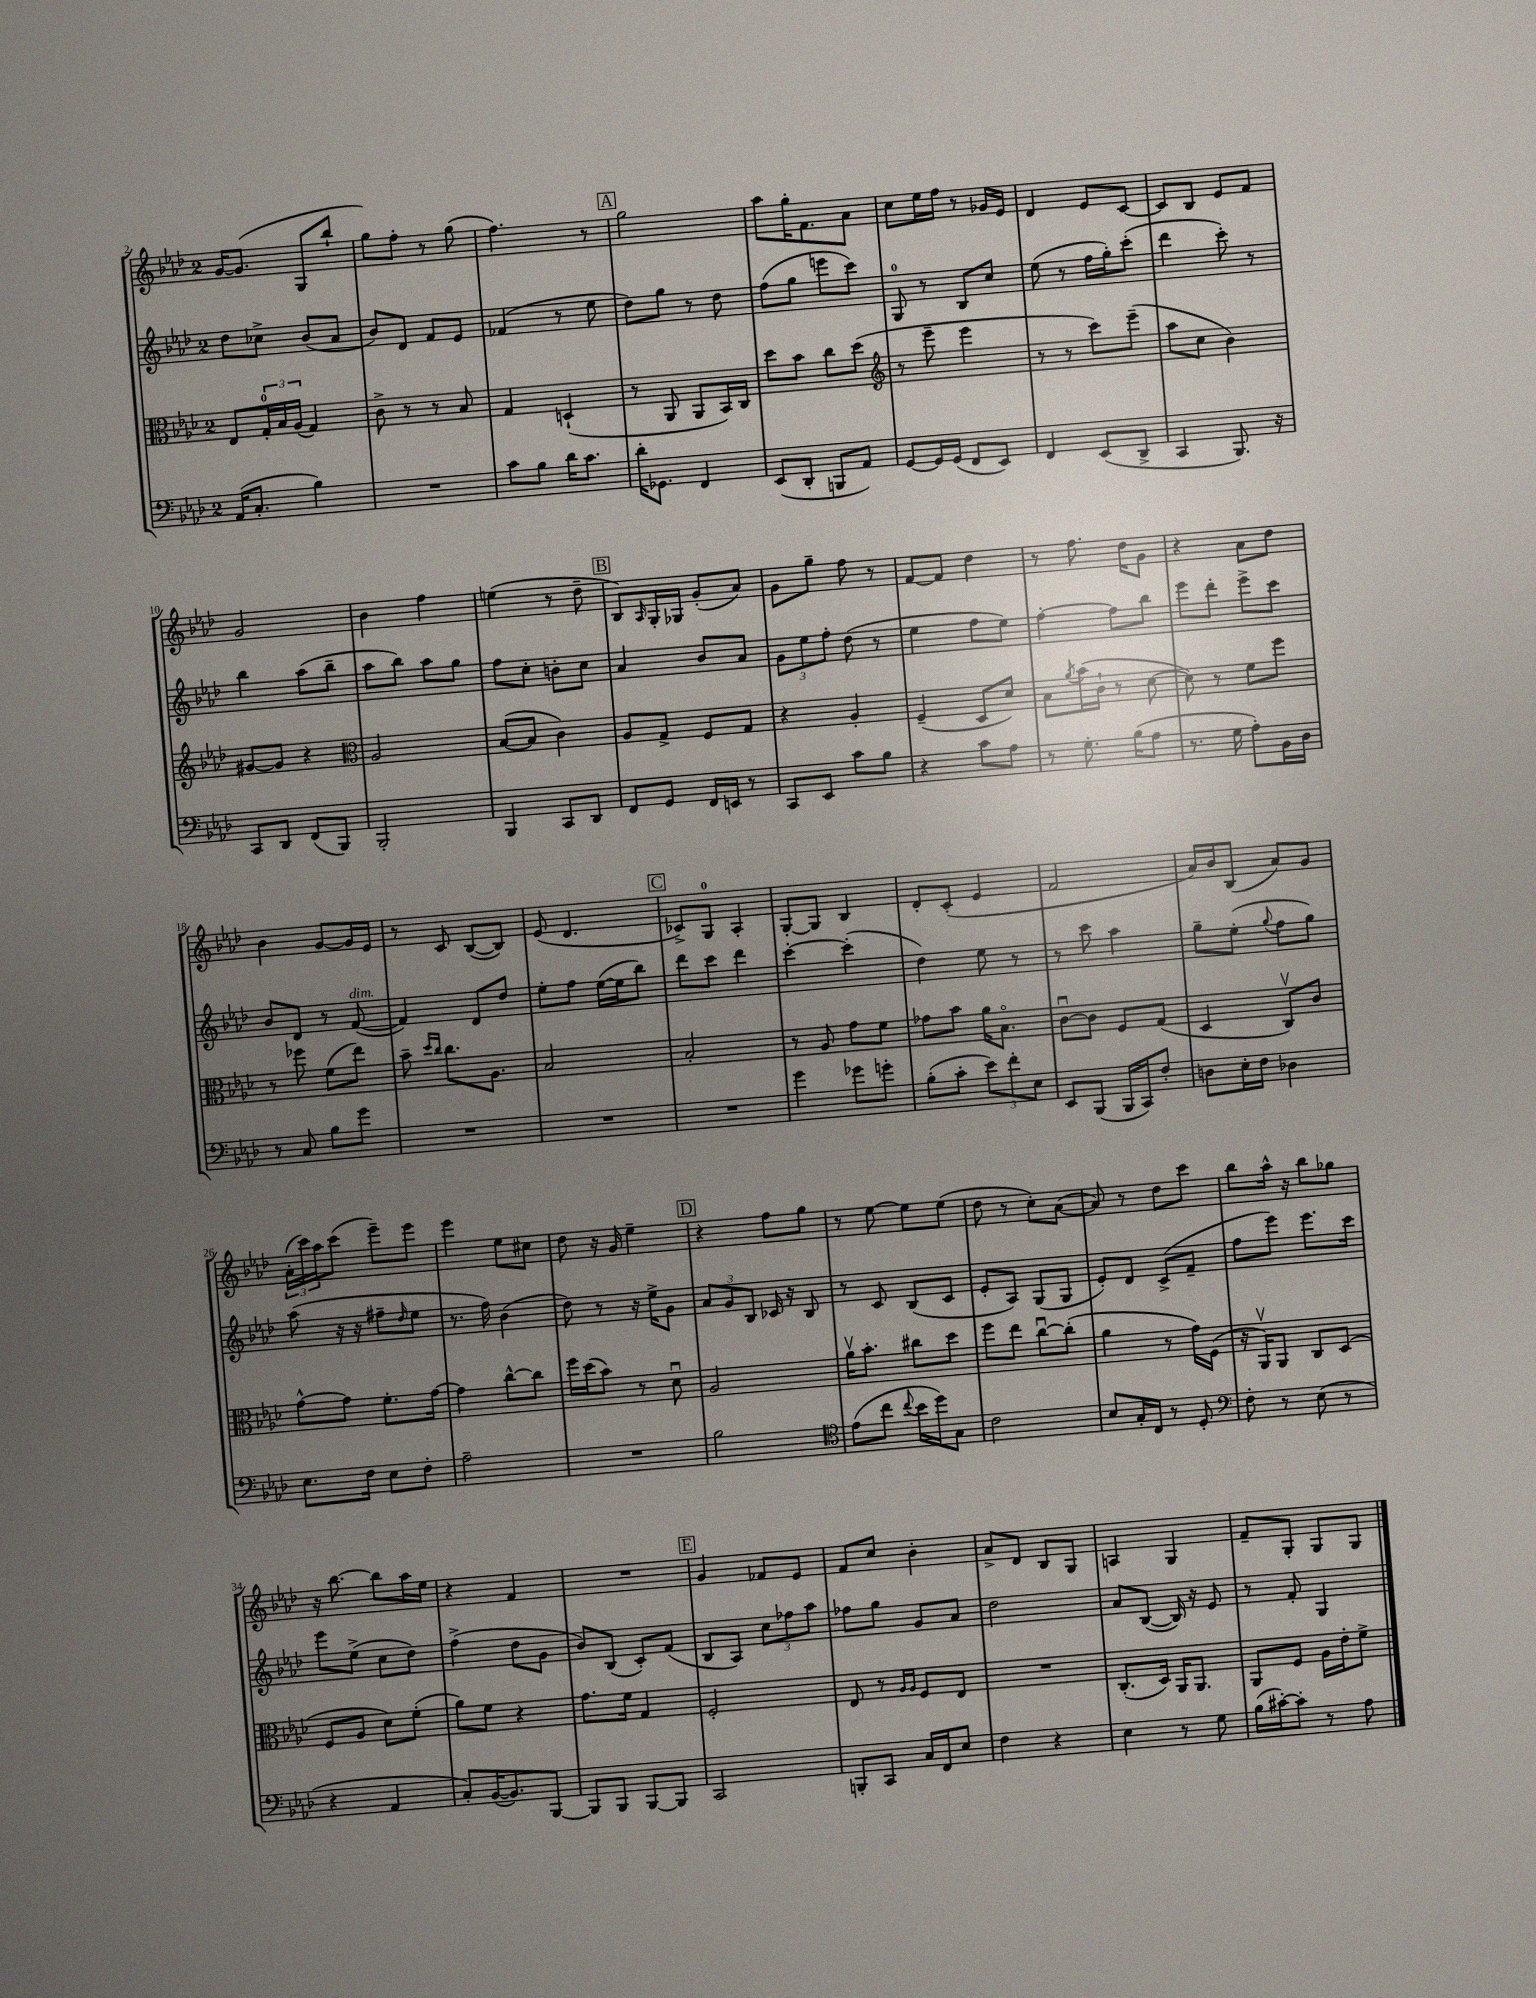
<<
\new StaffGroup <<
\new Staff = "s0" {
    \clef treble \key aes \major \once \override Staff.TimeSignature.style = #'single-digit \time 2/4
    g'16~ g'8.( g8 bes''8-! |
    g''8) f''8-. r8 g''8( |
    f''4.) r8 |
    \mark \markup { \box "A" } g''2 |
    aes''8 g''16-. f'8. aes'8 |
    c''8 ees''16 f''16 r8 ges'16 ees'16 |
    des'4 ees'8 c'8~ |
    c'8 bes8 ees'8 f'8 |
    g'2 |
    bes'4 f''4 |
    e''4( r8 des''8-- |
    \mark \markup { \box "B" } bes8) \grace { aes16 } g16-. ges16 g'8-.( aes'8) |
    g'8 g''8-- f''8 r8 |
    f'8~ f'8 des''4 |
    r8 f''8. des''16 g'8 |
    r4 aes'8 des''8 |
    bes'4 g'8~ g'16 ees'16 |
    r8 c'8 bes8~( bes8) |
    ees'8( des'4. |
    \mark \markup { \box "C" } ces'8->) g8-0 aes4-. |
    g8~-. g8 bes4 |
    des'8-. c'8-.( ees'4 |
    f'2 |
    aes'16) bes'16 bes8( aes'8) g'8 |
    \tuplet 3/2 { aes'16-.( c'''16) aes''16 } c'''8( ees'''8--) ees'''8 |
    ees'''4 ees''8 cis''8 |
    des''8 r16 g'16 ees''4-- |
    \mark \markup { \box "D" } r4 f''8 g''8 |
    r8 ees''8~ ees''8 ees''8( |
    des''8 r8 c''8-.) aes'8~( |
    aes'8) r8 des''8 c'''8 |
    bes''8 aes''16-^ r16 bes''8 ges''8 |
    r16 bes''8.~ bes''8 aes''16 ees''16 |
    r4 f'4 |
    R2 |
    \mark \markup { \box "E" } g'4 fes'8 ees'8 |
    f'8 c''8 bes'4-. |
    aes'8-> des'8 bes8 g8 |
    a4 g4 |
    f'8-- g8-. g8 g8 \bar "|." |
}
\new Staff = "s1" {
    \clef treble \key aes \major \once \override Staff.TimeSignature.style = #'single-digit \time 2/4
    des''8 ces''8-> bes'8( aes'8 |
    bes'8) des'8 f'8 ees'8 |
    fes'4( r8 ees''8 |
    \mark \markup { \box "A" } des''8) g''8 r8 des''8 |
    f''8( g''8 e'''8 c'''8) |
    g8-0 r8 bes8 c''8 |
    ees''8( r8 f''16 g''16-.) c'''8-.( |
    des'''4 c'''8-.) r8 |
    bes''4 aes''8( bes''8-- |
    aes''8 bes''8) aes''8 g''8 |
    f''8 c''8-. b'8-. c''8 |
    \mark \markup { \box "B" } aes'4 bes'8 aes'8 |
    \tuplet 3/2 { g'8 ees''8 f''8-. } des''8( r8 |
    ees''4 f''8 ees''8) |
    f''4~-. f''8 bes''8 |
    ees'''8 des'''8-. ees'''8-> c'''8 |
    bes'8 des'8 r8 f'8~^\markup { \italic "dim." }( |
    f'4) des'8 des''8 |
    ees''8-. f''8 ees''16~( ees''16 bes''8) |
    \mark \markup { \box "C" } des'''8 c'''8 des'''4 |
    c'''4~-. c'''4-.( |
    des''4) ees''8 r8 |
    r8 c'''8 aes''4 |
    g''8-- ees''8-.( \appoggiatura { g''8 } f''8 g''8) |
    aes''8( r16 r16 fis''8-- \grace { des''16 } ees''8 |
    r8. f''16) bes'4( |
    des''8) r8 r16 ees''16-> g'8 |
    \mark \markup { \box "D" } \tuplet 3/2 { aes'8 g'8 bes8 } ces'16 r16 bes8 |
    r8 c'8 bes8( c'8 |
    ees'8-. aes8) g8( g8 |
    ees'8-.) des'8 c'8->( f'8-- |
    f''8 ees'''8) ees'''8. c'''16 |
    ees'''8 ees''8->( c''8 des''8) |
    f''4->( des''8 g'8 |
    bes'8) bes8( c'8-.) f'8( |
    \mark \markup { \box "E" } bes8 aes8) \tuplet 3/2 { c''8 fes''8 aes''8 } |
    fes''8 g''8 g'8 aes'8 |
    des''2 |
    aes'8 bes8~( bes16) r16 ees'8 |
    r8 f'8-. g4 \bar "|." |
}
\new Staff = "s2" {
    \clef alto \key aes \major \once \override Staff.TimeSignature.style = #'single-digit \time 2/4
    ees8 \tuplet 3/2 { g16-0-. bes16 aes16( } g4) |
    c'8-> r8 r8 bes8 |
    g4 d4-!( |
    \mark \markup { \box "A" } r8 aes,8 aes,8 bes,16) c16 |
    des''8 bes'8 c''8 des''8( |
    \clef treble r8 ees'''8-- ees'''4 |
    r8 r8 c'''8) ees'''8--( |
    aes''8 c''8 bes'4) |
    gis'8~ gis'8 r4 |
    \clef alto aes2 |
    bes8~( bes8 c'4) |
    \mark \markup { \box "B" } aes8 g8-> f8 g8 |
    r4 aes4-. |
    f4--( des8 des'8) |
    bes8 \acciaccatura { aes'8 } bes'16( c'16-! r8 des'8~ |
    des'8) r8 f'8 f''8 |
    r8 fes''8 f'8( ees''8) |
    bes'8-- \grace { des''16 c''16 } c''8. aes8. |
    bes2 |
    \mark \markup { \box "C" } bes2-. |
    r8 aes8 g'8 f'8 |
    ges'8 bes'8 aes'16 bes8.\flageolet |
    c'8~\downbow c'8 f8 g8( |
    des4 c8\upbow) c'8 |
    g'8~-^ g'8 f'8.-. g'16~ |
    g'4 c''8~-^ c''8 |
    f''16 des''16( bes'8) r8 des'8\downbow |
    \mark \markup { \box "D" } aes2 |
    aes'16\upbow bes'8.-. cis''8 des''8 |
    f''8 ees''8 c''8~\downbow c''8-.( |
    aes'4 r8 g'16) f16( |
    r16 aes,16\upbow) aes,8 c8 des8( |
    f8 aes8 des'8) f'8-.( |
    aes'8) f'8 r4 |
    g'8. f'16 g4 |
    \mark \markup { \box "E" } f2-. |
    ees8 r8 \grace { aes16 aes16 } f8 ees8 |
    R2 |
    c8.-.( des16) aes,16 aes,8. |
    aes,8 f8 aes16 ees'16-. f'8-> \bar "|." |
}
\new Staff = "s3" {
    \clef bass \key aes \major \once \override Staff.TimeSignature.style = #'single-digit \time 2/4
    aes,16( c8.-. bes4) |
    R2 |
    c'8 bes8 des'16 c'8. |
    \mark \markup { \box "A" } des'16-. ges,8. f,4 |
    ees,8( des,8-. b,,8 aes,8) |
    g,8~ g,16 g,16( f,8 ees,8) |
    f,4 ees,8( des,8-> |
    c,4 bes,,8.) r16 |
    c,8 des,8 f,8( bes,,8) |
    bes,,2-. |
    bes,,4 c,8 des,8 |
    \mark \markup { \box "B" } f,8 g,8 f,16 e,16 r8 |
    c,8 ees,8 c'8 bes8 |
    r4 c'8 aes8 |
    r8 g8.-. bes16( aes8 |
    r8. g16 aes8-.) bes,16 des16 |
    r8 c8 bes8 g'8 |
    R2 |
    R2 |
    \mark \markup { \box "C" } R2 |
    g'4 ges'8 g'8-. |
    bes8-.( c'8-. \tuplet 3/2 { ees'8) f'8-. ees8 } |
    ees,8 bes,,8( bes,,16 c,16) f8-. |
    d8 ees16-. f16 des4 |
    ees8. f16 ees8 f8-. |
    aes2-- |
    R2 |
    \mark \markup { \box "D" } bes2 |
    \clef tenor ees'8( c''8 \appoggiatura { c''8 } bes'16 des''16) g8 |
    c'2 |
    bes8 g16-. c16 r8 des8-. |
    \clef bass f8-. r8 ees8( r8 |
    r4 aes,4 |
    c8-.) bes,16~( bes,8.) bes,,8~ |
    bes,,8 bes,,8 bes,,8~ bes,,8 |
    \mark \markup { \box "E" } c,2 |
    b,,8-. c,8 c16 f,16 ees8 |
    f4 r4 |
    ees4 r8 g8 |
    bes16( cis'16~-.) cis'8-. r8 aes8 \bar "|." |
}
>>
>>
\layout { \context { \Score currentBarNumber = #2 } }
